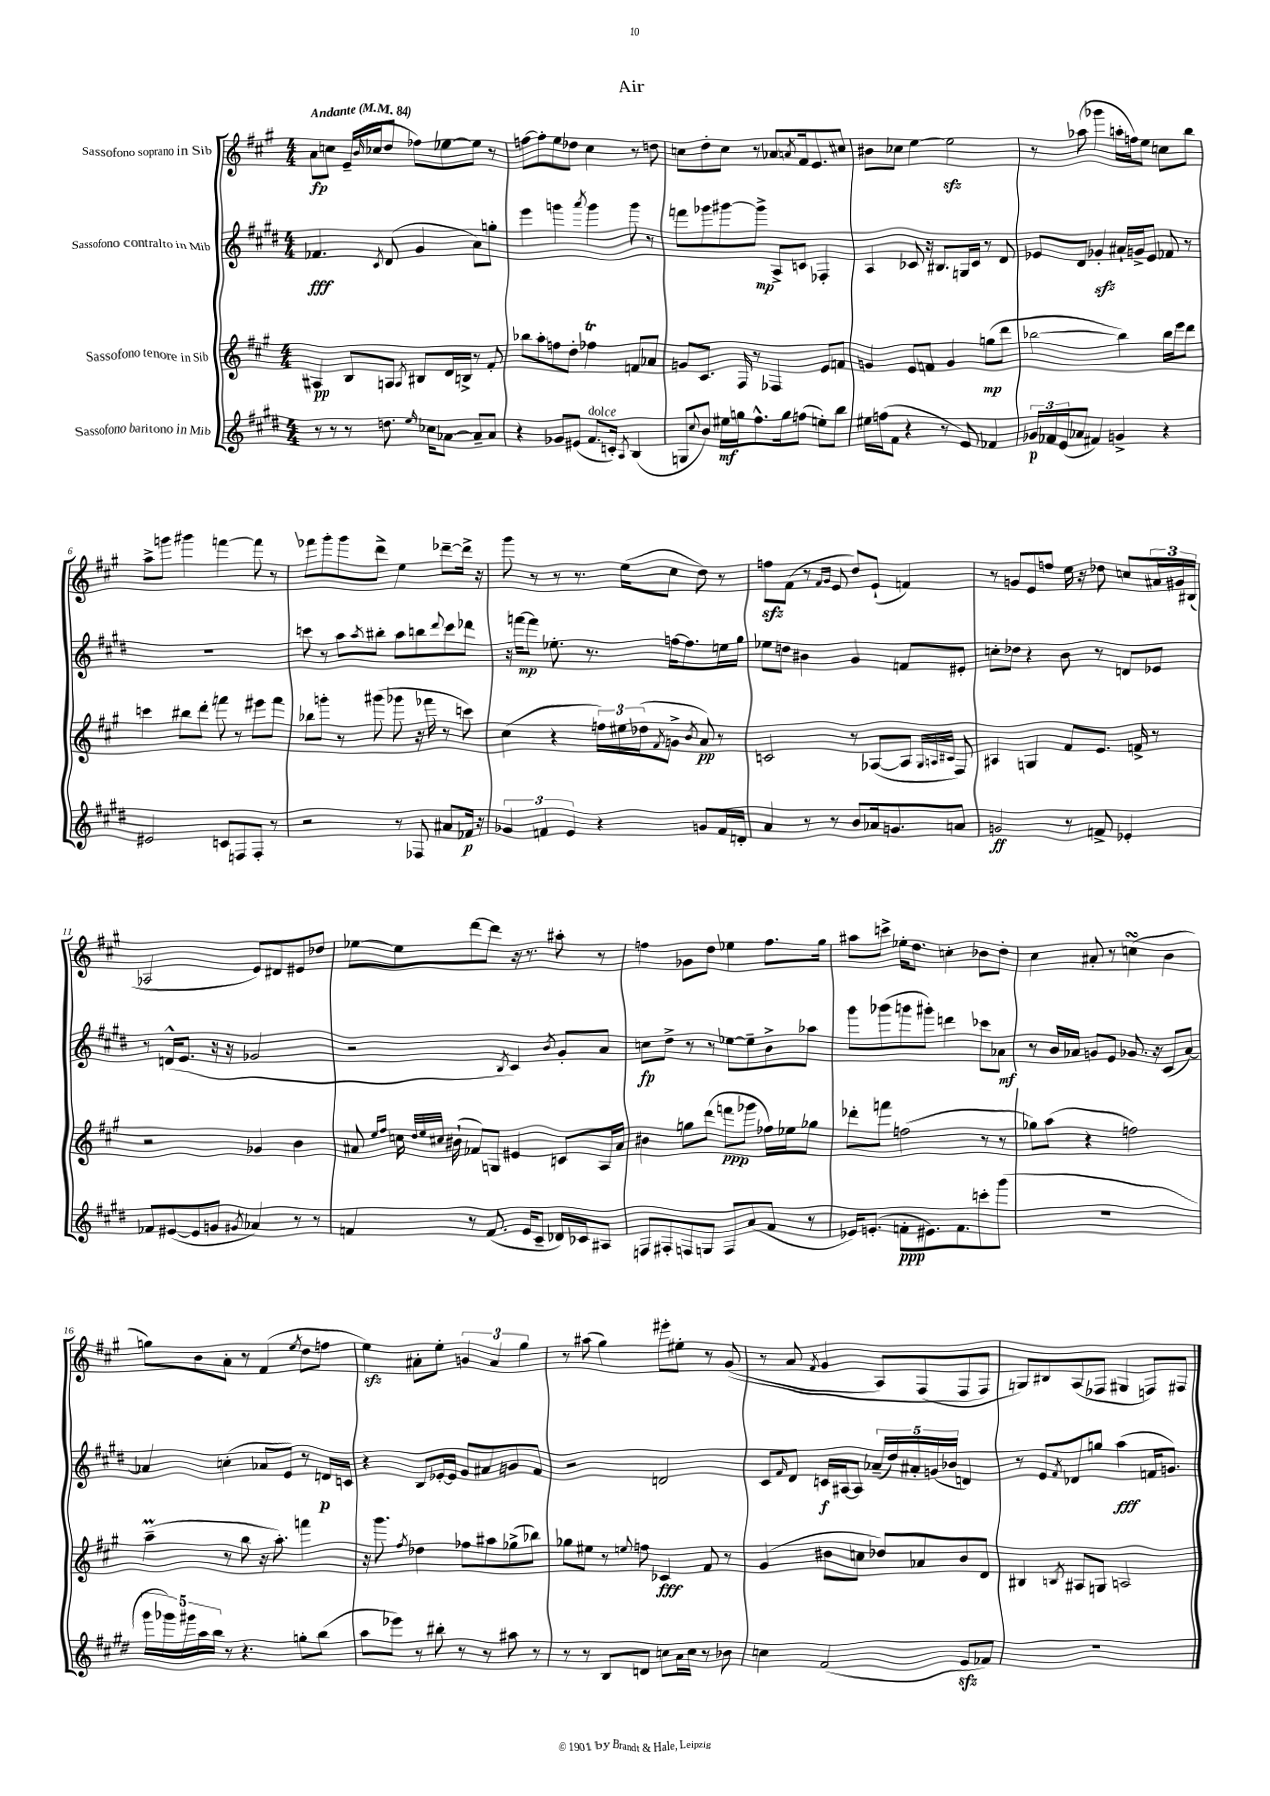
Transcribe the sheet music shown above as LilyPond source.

\header { title = "Air" }
<<
\new StaffGroup <<
\new Staff = "s0" \with { instrumentName = "Sassofono soprano in Sib" } {
    \clef treble \key a \major \numericTimeSignature \time 4/4 \tempo "Andante" 4 = 84
    a'8\fp c''8 e'16--( \grace { b'16 } ces''16 d''8 fes''8) ees''8~ ees''8 r8 |
    f''8~ f''8-. e''8 des''8 cis''4 r8 d''8 |
    c''8 d''8-. c''8 r8 aes'8 \acciaccatura { a'8 } fis'16 e'8. cis''8 |
    bis'8 ces''8 e''4~ e''2\sfz |
    r8 aes''8( ges'''4 a''16-. f''16) e''8 c''8 b''8 |
    a''8-> g'''8 gis'''4 f'''4~ f'''8 r8 |
    fes'''8 gis'''8-. gis'''8 d'''8-> e''4 des'''8~-- des'''16-> r16 |
    gis'''8 r8 r8 r8. e''16( cis''8 d''8) r8 |
    f''8\sfz fis'8( r8 \grace { fis'16 gis'16 } e'8 d''8) e'8-!( f'4) |
    r8 g'8 e'8 f''8 e''16 r16 des''8 c''8 \tuplet 3/2 { ais'16 gis'16 bis16( } |
    aes2 e'8) dis'8 eis'8 des''8 |
    ees''8~ ees''8 d'''8~ d'''8 r16 r8. ais''8-. r8 |
    f''4 ges'8 d''8 ees''4 f''8. gis''16 |
    ais''8 c'''8-> ees''16-. d''8. c''4-. bes'8 d''8-. |
    cis''4 ais'8-. r8 c''4\turn( b'4 |
    g''8) b'8 a'8-. r8 fis'4( \acciaccatura { e''8 } d''8 f''8 |
    e''4\sfz) ais'8-. e''8-. \tuplet 3/2 { g'4 ais'4 gis''4 } |
    r8 ais''8( gis''4) eis'''8-. eis''8-. r8 gis'8(\( |
    r8 a'8 \acciaccatura { fis'8 } gis'4 a8) fis8( fis8 fis8\) |
    g8) bis8 a8( fes8 gis4 f8) fis8 \bar "|." |
}
\new Staff = "s1" \with { instrumentName = "Sassofono contralto in Mib" } {
    \clef treble \key e \major \numericTimeSignature \time 4/4
    fes'4.\fff \acciaccatura { cis'8 } dis'8( gis'4 a'8) g''8-. |
    e'''4 g'''4 \acciaccatura { a'''8 } g'''4 g'''8 r8 |
    f'''8 ges'''8 gis'''8~ gis'''8->\mp a8-> c'8 fes4-. |
    a4 ces'8 r16 bis8. g16 ces'16 r8 dis'8 |
    ees'8 dis'8 ges'4-.\sfz ais'16-! g'16-> ees'8 fes'8 r8 |
    R1 |
    c'''8 r8 a''8 \acciaccatura { a''8 } bis''8-. a''8 b''8 \appoggiatura { dis'''8 } c'''8 des'''8 |
    r16 f'''16~\mp f'''8 ees''8.-. r8. f''16~ f''8. e''16 gis''16 |
    ees''8 d''8 bis'4 gis'4 f'8 eis'8-. |
    c''8-. des''8 r4 b'8 r8 d'8 ees'8 |
    r8 d'16-^( e'8. r16 r16 ges'2 |
    r2 \acciaccatura { b8 } cis'4) \acciaccatura { b'8 } gis'8-. a'8 |
    c''8\fp dis''8-> r8 r8 ees''8~ ees''8-- b'8-> aes''8 |
    gis'''8 ges'''8( g'''8 gis'''8-.) d'''4 ces'''8 aes'8\mf |
    r8 b'16 aes'16 g'8 e'8 ges'8. r16 cis'8( aes'8~) |
    aes'4 c''4-.( aes'8 e'8) r8 d'16\p c'16 |
    r4 b8 ees'16~-. ees'16 gis'8 ais'8 g'8 fis'8 |
    r2 d'2 |
    cis'8 \grace { fis'16 } dis'8 c'16\f ais16~ ais8 \tuplet 5/4 { aes'16--( dis''16) ais'16-. g'16( bes'16 } d'4) |
    r8 e'8 \acciaccatura { fis'8 } des'8 g''8 a''4\fff( f'16 g'8.) \bar "|." |
}
\new Staff = "s2" \with { instrumentName = "Sassofono tenore in Sib" } {
    \clef treble \key a \major \numericTimeSignature \time 4/4
    ais4\pp b8 a8 \acciaccatura { a8 } bis8 d'16 b16-> r8 fis'8-. |
    bes''8 a''8-. f''8 d''8-. fes''4\trill f'8 aes'8 |
    g'8 cis'8. fis16 r8 fes4 e'8 f'8 |
    g'4 e'8 f'8 g'4 g''8\mp( d'''8 |
    bes''2~ bes''4) bes''16 e'''16 d'''8 |
    c'''4 bis''8 d'''8-. f'''8 r8 eis'''8 f'''8 |
    bes''8 g'''8-. r8 gis'''8( ges'''8 r16 fes'''16 r8 c'''8) |
    cis''4( r4 \tuplet 3/2 { f''16) eis''16 des''16( } \acciaccatura { fis'8 } g'8-> \acciaccatura { b'8 } a'8\pp) r8 |
    c'2 r8 aes8~( aes8 \grace { gis32 a32 cis'32 } fis8) |
    ais4 g4 fis'8 e'8. f'16-> r8 |
    r2 ges'4 b'4 |
    ais'8 \grace { e''16 fis''16 } c''16 \grace { d''32 e''32 cis''32 } bis'16-!( fes'8) g8 eis'4 c'8 a16 ais'16 |
    bis'4 g''8 d'''8( f'''8\ppp ges'''8 fes''16) ees''16 ges''8 |
    des'''8-. f'''8 f''2( r8 r8 |
    ges''8) a''8( r4 f''2) |
    a''4--\prall( r8 b''8 r16 a''8.-.) f'''4 |
    r16 gis'''8. \acciaccatura { fis''8 } des''4 fes''8 ais''8 ges''8->( bes''8) |
    ges''8 eis''8 r8 \appoggiatura { e''8 } f''8 ces'4\fff fis'8 r8 |
    gis'4( bis'8 c''8 des''8) aes'8 bis'8 d'8 |
    bis4 \acciaccatura { b8 } ais8 g8 a2 \bar "|." |
}
\new Staff = "s3" \with { instrumentName = "Sassofono baritono in Mib" } {
    \clef treble \key e \major \numericTimeSignature \time 4/4
    r8 r8 r8 d''8. \grace { e''16 } ces''16 aes'8~ aes'8-- aes'8 |
    r4 ges'8 eis'8( fis'8.^\markup { \italic "dolce" } c'16-.) \acciaccatura { a8 } b4( |
    g8 \appoggiatura { cis''8 } b'8) eis''16\mf g''16 fis''8.-^ g''16 f''8( e''8-.) b''8 |
    eis''16 f''16( fis'8 r4 r8 e'8) fes'4 |
    \tuplet 3/2 { ges'16\p fes'16 e'16( } aes'8 fis'4) g'4-> r4 |
    eis'2 c'8 f8 f8-. r8 |
    r2 r8 fes8 ais'8 fes'16\p r16 |
    \tuplet 3/2 { ges'4 f'4 e'4 } r4 g'8 f'16 d'16-. |
    a'4 r8 r8 b'8 aes'16 g'8. a'8 |
    g'2\ff r8 f'8-> ees'4-. |
    fes'8 eis'8~( eis'8 g'8 \acciaccatura { gis'8 } aes'4) r8 r8 |
    f'4 r8 f'8.( e'16 cis'8-- des'16) ces'16 ais8 |
    f8 fis8-. f8 g8 f8 a'8( fis'8 r8 |
    ees'16) e'8.-.( f'8-.\ppp eis'8.) f'8. c'''8-. gis'''8( |
    R1 |
    \tuplet 5/4 { gis'''16 ges'''16) gis'''16 a''16 b''16 } r8 r4. g''8-. b''8( |
    a''8 ees'''8) r8 bis''8-. r8 r8 ais''8 r8 |
    r8 r8 b8 d'8 c''8 a'16 c''16 r8 bes'8 |
    c''4 fis'2( e'8\sfz fes'8) |
    R1 \bar "|." |
}
>>
>>
